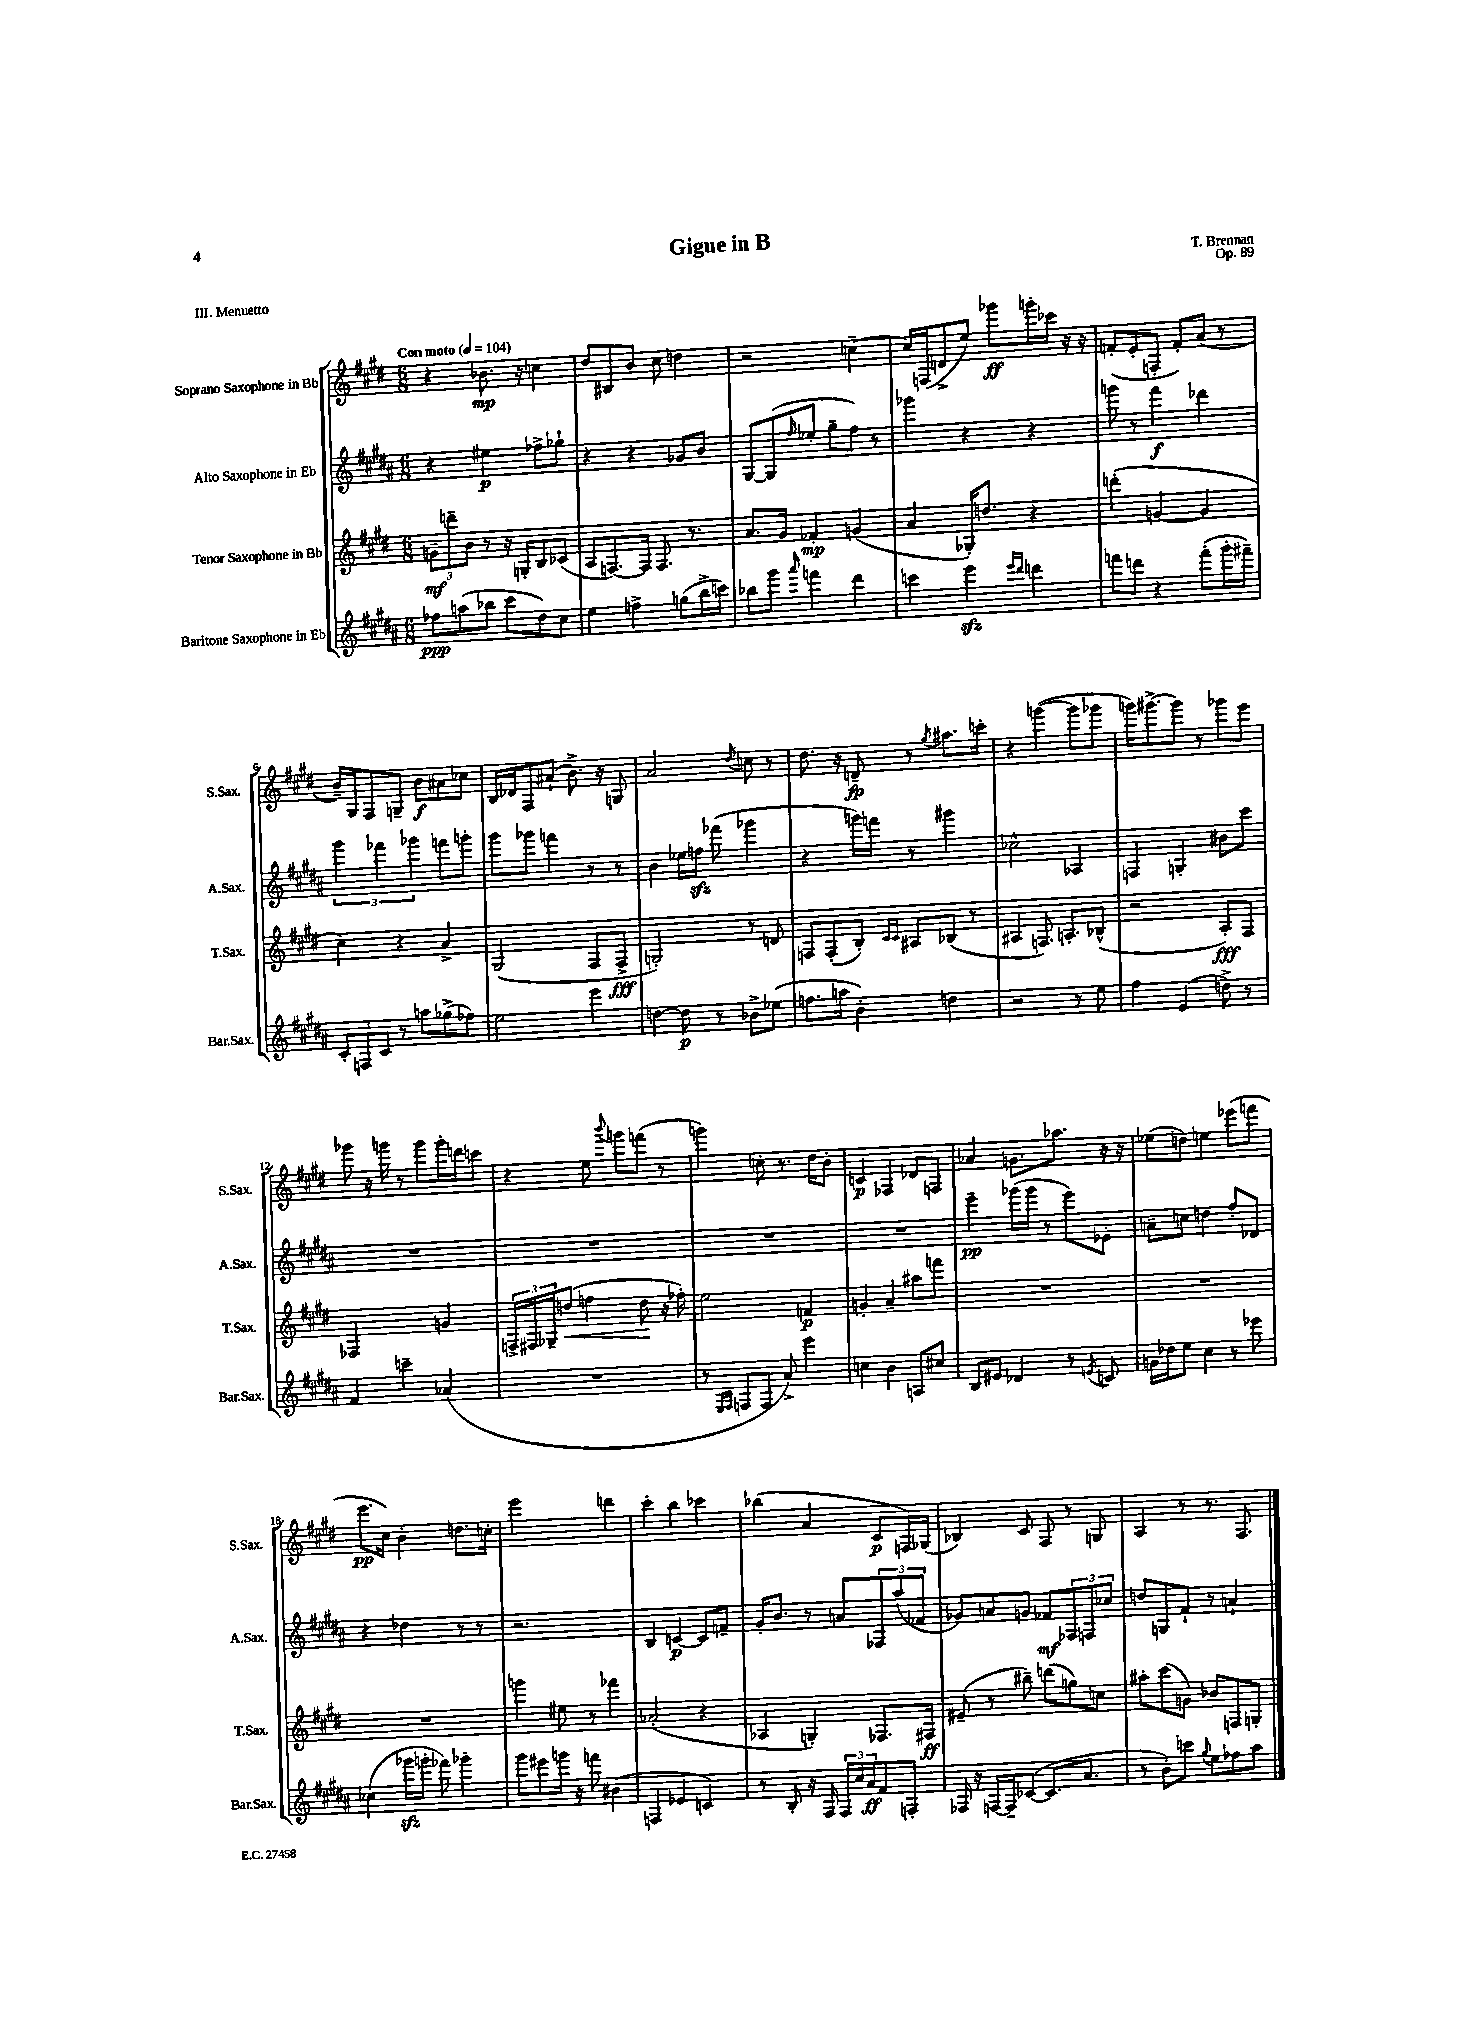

**kern	**dynam	**kern	**dynam	**kern	**dynam	**kern	**dynam
*part4	*part4	*part3	*part3	*part2	*part2	*part1	*part1
*staff4	*staff4	*staff3	*staff3	*staff2	*staff2	*staff1	*staff1
*I"Baritone Saxophone in Eb	*	*I"Tenor Saxophone in Bb	*	*I"Alto Saxophone in Eb	*	*I"Soprano Saxophone in Bb	*
*I'Bar.Sax.	*	*I'T.Sax.	*	*I'A.Sax.	*	*I'S.Sax.	*
*clefG2	*	*clefG2	*	*clefG2	*	*clefG2	*
*k[f#c#g#d#a#]	*	*k[f#c#g#d#]	*	*k[f#c#g#d#a#]	*	*k[f#c#g#d#]	*
*M6/8	*	*M6/8	*	*M6/8	*	*M6/8	*
*MM104	*	*MM104	*	*MM104	*	*MM104	*
=1	=1	=1	=1	=1	=1	=1	=1
!	!	!	!	!	!	!LO:TX:a:B:t=Con moto	!
8ff-X\L	ppp	12gn~\L	mf	4r	.	4r	.
.	.	12dddn~\	.	.	.	.	.
(8aan\	.	.	.	.	.	.	.
.	.	12b\J	.	.	.	.	.
8bb-X\J	.	8r	.	4ee#X\	p	8.b-X\	mp
8ccc#\L	.	16r	.	.	.	.	.
.	.	16Gn'/KL	.	.	.	16r	.
8dd#\)	.	8B/	.	8ff-X^\L	.	4ccn\	.
8cc#\J	.	(8c-X/J	.	8gg-X`\J	.	.	.
=2	=2	=2	=2	=2	=2	=2	=2
4ee\	.	8A/L	.	4r	.	8dd#/L	.
.	.	[8.Fn/)	.	.	.	8B#X/	.
4ffn^\	.	.	.	4r	.	8b/J	.
.	.	16F/Jk]	.	.	.	.	.
.	.	8.F/	.	.	.	8cc#\	.
(8ggn\L	.	.	.	8g-X/L	.	4ddn\	.
.	.	8.r	.	.	.	.	.
16bb^\L	.	.	.	8b/J	.	.	.
16cccn\JJ)	.	.	.	.	.	.	.
=3	=3	=3	=3	=3	=3	=3	=3
8bb-X\L	.	8.a/L	.	[8G#/L	.	2r	.
8ggg#\J	.	.	.	(8G#/]	.	.	.
.	.	16g#/Jk	.	.	.	.	.
16qqaaa#/	.	.	.	16qqff#/	.	.	.
4fffn\	.	4f-X'/	mp	8ee-X'/J	.	.	.
.	.	.	.	8gg#~\L	.	.	.
4ddd#\	.	(4gn/	.	8ff#\J)	.	[4ccn~\	.
.	.	.	.	8r	.	.	.
=4	=4	=4	=4	=4	=4	=4	=4
4cccn\	.	4a/	.	4ggg-X\	.	16cc/LL]	.
.	.	.	.	.	.	(16Fn/J	.
.	.	.	.	.	.	8dn^/	.
4eeezz\	.	16G-X'/KL)	.	4r	.	8ee/J)	.
.	.	8.ddn/J	.	.	.	.	.
.	.	.	.	.	.	8ggg-X\L	ff
16qqeee/LL	.	.	.	.	.	.	.
16qqddd#/JJ	.	.	.	.	.	.	.
4dddn\	.	4r	.	4r	.	16gggn'\L	.
.	.	.	.	.	.	16ccc-X\JJ	.
.	.	.	.	.	.	16r	.
.	.	.	.	.	.	16r	.
=5	=5	=5	=5	=5	=5	=5	=5
8fffn\L	.	(4dddn'\	.	8gggn\	.	(8fn'/L	.
8dddn\J	.	.	.	8r	.	8e'/	.
4r	.	[4gn/	.	4fff#\	f	8Fn'/J	.
.	.	.	.	.	.	8f'/L)	.
(8fff'\L	.	4g/]	.	4ddd-X\	.	(8a/J	.
16ggg#'\L	.	.	.	.	.	8r	.
16fff#X~\JJ)	.	.	.	.	.	.	.
!!LO:LB:g=z
=6	=6	=6	=6	=6	=6	=6	=6
12c#'/L	.	4cc#\)	.	6ggg#\	.	16b~/LL)	.
.	.	.	.	.	.	16G#/J	.
12Fn/	.	.	.	.	.	.	.
.	.	.	.	.	.	8F#/	.
12c#/J	.	.	.	6fff-X\	.	.	.
8r	.	4r	.	.	.	8Gn~/J	.
.	.	.	.	6ggg-X\	.	.	.
8aan\L	.	.	.	.	.	8b\L	f
(8gg-X^\	.	4a^/	.	8fffn\L	.	8a#X\	.
8ff-X\J)	.	.	.	8gggn'\J	.	8cc-X\J	.
=7	=7	=7	=7	=7	=7	=7	=7
2ee\	.	(2G#/	.	8ggg#\L	.	16B/LL	.
.	.	.	.	.	.	16d-X/J	.
.	.	.	.	8ggg-X\J	.	8F#/	.
.	.	.	.	4fffn\	.	(8a#X`/J	.
.	.	.	.	.	.	8.b^\)	.
4eee\	.	8F#/L	.	8r	.	.	.
.	.	.	.	.	.	16r	.
.	.	8F#^/J	fff	8r	.	8Gn/	.
=8	=8	=8	=8	=8	=8	=8	=8
[4ddn\	.	2Gn'/)	.	4b\	.	2a/	.
8dd\]	p	.	.	16ee-X\LL	.	.	.
.	.	.	.	16ffnzz\JJ	.	.	.
8r	.	.	.	(8fff-X\	.	.	.
.	.	.	.	.	.	8qdd#/	.
8b-X^\L	.	8r	.	4ggg-X\	.	8ccn\	.
(8ee-X\J	.	8dn/	.	.	.	8r	.
=9	=9	=9	=9	=9	=9	=9	=9
8.ffn\L	.	8Fn/L	.	4r	.	8.dd#\	.
.	.	(8F'/	.	.	.	.	.
16aan\Jk	.	.	.	.	.	16r	.
4b'\)	.	8B'/J)	.	16gggn\LL)	.	8dn~/	fp
.	.	.	.	16fffn\JJ	.	.	.
.	.	16qqc#/LL	.	.	.	.	.
.	.	16qqc#/JJ	.	.	.	.	.
.	.	8A#X/L	.	8r	.	8r	.
.	.	.	.	.	.	8qgg#/	.
4ddn\	.	(8B-X/J	.	4ggg#X\	.	8.aa#X\L	.
.	.	8r	.	.	.	.	.
.	.	.	.	.	.	16cccn'\Jk	.
=10	=10	=10	=10	=10	=10	=10	=10
2r	.	4A#X/	.	2cc-X^^\	.	4r	.
.	.	8.Fn/)	.	.	.	([4gggn\	.
.	.	8.An'/L	.	.	.	.	.
8r	.	.	.	4A-X/	.	8ggg\L]	.
8ee\	.	(8B-X^^/J	.	.	.	8ggg-X\J	.
=11	=11	=11	=11	=11	=11	=11	=11
4ff#\	.	2r	.	4Fn/	.	16gggn\KL)	.
.	.	.	.	.	.	[8.ggg#X^\	.
(4e/	.	.	.	4Gn'/	.	8ggg#\J]	.
.	.	.	.	.	.	8r	.
8ddn^\)	.	8A'/L)	fff	8b#X\L	.	8ggg-X\L	.
8r	.	8F#/J	.	8ccc#\J	.	8eee\J	.
!!LO:LB:g=z
=12	=12	=12	=12	=12	=12	=12	=12
4f#/	.	2F-X/	.	2.r	.	8ggg-X\	.
.	.	.	.	.	.	16r	.
.	.	.	.	.	.	16gggn\	.
4cccn~\	.	.	.	.	.	8r	.
.	.	.	.	.	.	8ggg\L	.
(4a-X/	.	4gn/	.	.	.	16ggg'\L	.
.	.	.	.	.	.	16dddn\J	.
.	.	.	.	.	.	8cccn\J	.
=13	=13	=13	=13	=13	=13	=13	=13
2.r	.	24Fn^/LL	.	2.r	.	4r	.
.	.	24F#X/	.	.	.	.	.
.	.	24G-X~/J	.	.	.	.	.
!	!	!	!LO:HP:b	!	!	!	!
.	.	(8ddn/J	<	.	.	.	.
.	.	4ffn\	.	.	.	8ee\	.
.	.	.	.	.	.	8qqbbb/	.
.	.	.	.	.	.	8gggn\L	.
.	.	8dd\	.	.	.	(8fffn\J	.
.	.	16r	[	.	.	8r	.
.	.	16ff-X'\)	.	.	.	.	.
=14	=14	=14	=14	=14	=14	=14	=14
8r	.	2ee\	.	2.r	.	4gggn\)	.
16qqE/LL	.	.	.	.	.	.	.
16qqF#/JJ	.	.	.	.	.	.	.
8Fn/L	.	.	.	.	.	.	.
8F/J	.	.	.	.	.	8ccn'\	.
8a#^/)	.	.	.	.	.	8.r	.
4eee\	.	4fn/	p	.	.	.	.
.	.	.	.	.	.	16dd#\KL	.
.	.	.	.	.	.	8b'\J	.
=15	=15	=15	=15	=15	=15	=15	=15
4ccn\	.	4gn'/	.	2.r	.	4cn/	p
4b\	.	4a~/	.	.	.	4F-X/	.
8An/L	.	8aa#X\L	.	.	.	8d-X/L	.
8cc#X/J	.	8fffn\J	.	.	.	8Fn/J	.
=16	=16	=16	=16	=16	=16	=16	=16
8B/L	.	2.r	.	4eee~\	pp	4a-X/	.
8e#X/J	.	.	.	.	.	.	.
4d-X/	.	.	.	(16ggg-X\LL	.	8.gn\L	.
.	.	.	.	16ggg-\JJ	.	.	.
.	.	.	.	8r	.	.	.
.	.	.	.	.	.	8.aa-X\J	.
8r	.	.	.	8eee\L)	.	.	.
8qen/	.	.	.	.	.	.	.
8cn/	.	.	.	8e-X'\J	.	16r	.
.	.	.	.	.	.	16r	.
=17	=17	=17	=17	=17	=17	=17	=17
16gn\LL	.	2.r	.	8an~\L	.	(8ee-X\L	.
16dd-X\J	.	.	.	.	.	.	.
8ee\J	.	.	.	8ccn\J	.	8ddn\J)	.
4cc#\	.	.	.	4ddn\	.	4een\	.
8r	.	.	.	8ff#'/L	.	(8eee-X\L	.
8eee-X\	.	.	.	8d-X/J	.	8fffn\J	.
!!LO:LB:g=z
=18	=18	=18	=18	=18	=18	=18	=18
(4cc-X\	.	2.r	.	4r	.	8.eee\L	pp
.	.	.	.	.	.	16cc#\Jk)	.
16ggg-Xzz\LL	.	.	.	4dd-X\	.	4b'\	.
16gggn'\JJ	.	.	.	.	.	.	.
8fff-X\)	.	.	.	.	.	.	.
4ggg-X'\	.	.	.	8r	.	8.ddn\L	.
.	.	.	.	8r	.	.	.
.	.	.	.	.	.	16ccn'\Jk	.
=19	=19	=19	=19	=19	=19	=19	=19
8ggg#\L	.	4gggn\	.	2.r	.	2eee\	.
8eee#X\	.	.	.	.	.	.	.
16gggn\Jk	.	8ee#X\	.	.	.	.	.
16r	.	.	.	.	.	.	.
8fffn\	.	8r	.	.	.	.	.
(4b#X\	.	4fff-X\	.	.	.	4dddn\	.
=20	=20	=20	=20	=20	=20	=20	=20
4Fn/	.	(2a-X'/	.	4B/	.	4ccc#'\	.
4e-X/	.	.	.	[4cn/	p	4bb\	.
4cn/)	.	4r	.	8c/L]	.	4ccc-X\	.
.	.	.	.	8fn~/J	.	.	.
=21	=21	=21	=21	=21	=21	=21	=21
8r	.	4A-X/	.	16g#'/KL	.	(4bb-X\	.
.	.	.	.	8.b/J	.	.	.
8B'/	.	.	.	.	.	.	.
16r	.	4Gn'/)	.	8r	.	4a/	.
16F#/	.	.	.	.	.	.	.
24F#/LL	.	.	.	8an/L	.	.	.
24cc#/	.	.	.	.	.	.	.
24a#/J	ff	.	.	.	.	.	.
8f#/	.	8.F-X/L	.	12F-X/	.	8c#/L	p
.	.	.	.	(12aa#/	.	.	.
8Fn'/J	.	.	.	.	.	16Fn/L)	.
.	.	.	.	12f-X/J	.	.	.
.	.	16F#X/Jk	ff	.	.	(16G-X/JJ	.
=22	=22	=22	=22	=22	=22	=22	=22
16F-X/	.	(8e#X~/	.	8g-X/L)	.	4B-X/)	.
16r	.	.	.	.	.	.	.
[16Fn/LL	.	8r	.	8an/	.	.	.
16F~/J]	.	.	.	.	.	.	.
([8c-X/J	.	8bb#X~\)	.	8gn/J	.	8c#/	.
8.c-/L]	.	(8dddn\L	.	8f-X/L	mf	8F#/	.
.	.	8ggn\)	.	12F-X/	.	8r	.
8.a#/J	.	.	.	.	.	.	.
.	.	.	.	12Fn/	.	.	.
.	.	8ccn\J	.	.	.	8Gn/	.
.	.	.	.	12cc-X/J	.	.	.
=23	=23	=23	=23	=23	=23	=23	=23
8r	.	8aa#X'\L	.	8ddn/L	.	4A/	.
8b'\L)	.	(8ccc#\	.	8Gn/	.	.	.
8cccn\J	.	8gn\J)	.	8f#`/J	.	8r	.
8qqgg#/	.	.	.	.	.	.	.
8ee\L	.	8b-X/L	.	8r	.	8.r	.
8ff-X\	.	8Fn/	.	4an`/	.	.	.
.	.	.	.	.	.	8.F#/	.
8aa#\J	.	8Gn'/J	.	.	.	.	.
==	==	==	==	==	==	==	==
*-	*-	*-	*-	*-	*-	*-	*-
